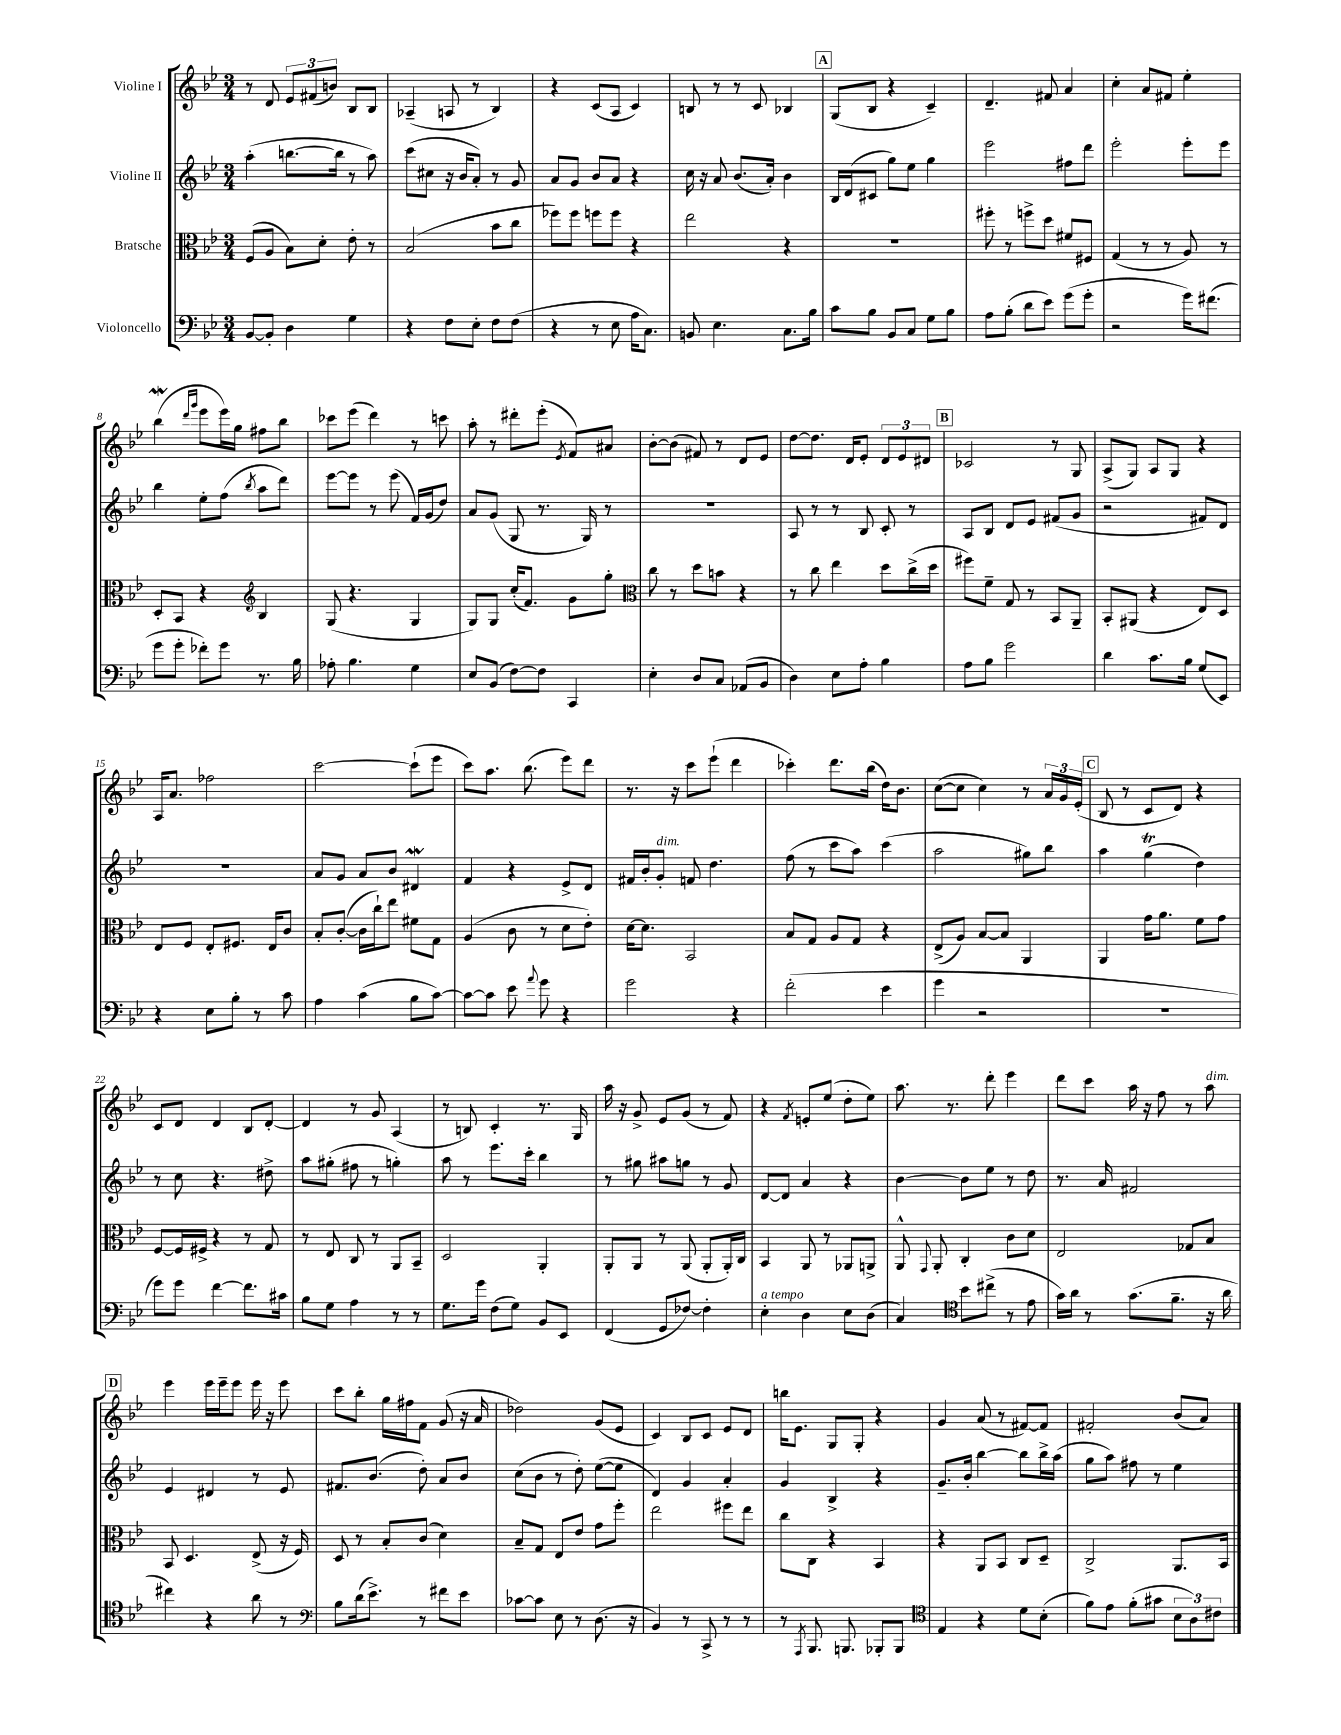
<<
\new StaffGroup <<
\new Staff = "s0" \with { instrumentName = "Violine I" } {
    \clef treble \key bes \major \numericTimeSignature \time 3/4
    \autoBeamOff r8 d'8 \tuplet 3/2 { ees'8[ fis'8( b'8]) } bes8[ bes8] |
    aes4--( a8 r8 bes4) |
    r4 c'8[( a8] c'4) |
    b8 r8 r8 c'8 bes4 |
    \mark \markup { \box "A" } g8[( bes8] r4 c'4--) |
    d'4.-- fis'8 a'4 |
    c''4-. a'8[ fis'8] ees''4-. |
    bes''4\mordent( \grace { d'''16[ g'''16] } ees'''8[ ees'''16) g''16] fis''8[ bes''8] |
    ces'''8[ ees'''8]( d'''4) r8 c'''8 |
    a''8-. r8 dis'''8[-. ees'''8]-.( \acciaccatura { ees'8 } f'8[) ais'8] |
    bes'8[~-. bes'8]( fis'8) r8 d'8[ ees'8] |
    d''8[~ d''8.] d'16[ ees'8]-. \tuplet 3/2 { d'8[ ees'8 dis'8] } |
    \mark \markup { \box "B" } ces'2 r8 g8 |
    a8[->( g8]) a8[ g8] r4 |
    a16[ a'8.] fes''2 |
    c'''2~ c'''8[-!( ees'''8] |
    c'''8[) a''8.] bes''8.( ees'''8[) d'''8] |
    r8. r16 c'''8[ ees'''8]-!( d'''4 |
    ces'''4-.) d'''8.[ bes''16]( d''16[) bes'8.] |
    c''8[~( c''8] c''4) r8 \tuplet 3/2 { a'16[ g'16 ees'16]-.( } |
    \mark \markup { \box "C" } bes8 r8 c'8[ d'8]) r4 |
    c'8[ d'8] d'4 bes8[ d'8]~-. |
    d'4 r8 g'8 a4( |
    r8 b8) c'4-. r8. g16 |
    a''16 r16 g'8-> ees'8[ g'8]( r8 f'8) |
    r4 \acciaccatura { f'8 } e'8[-. ees''8]( d''8[-. ees''8]) |
    a''8. r8. d'''8-. ees'''4 |
    d'''8[ c'''8] a''16 r16 f''8 r8 a''8^\markup { \italic "dim." } |
    \mark \markup { \box "D" } ees'''4 ees'''16[ ees'''16-- ees'''8] ees'''16 r16 ees'''8 |
    c'''8[ bes''8]-. g''16[ fis''16 f'8] g'8( r16 a'16 |
    des''2) g'8[( ees'8] |
    c'4) bes8[ c'8] ees'8[ d'8] |
    b''16[ ees'8.] g8[ g8]-. r4 |
    g'4 a'8( r8 fis'8[~) fis'8] |
    fis'2-. bes'8[( a'8]) \bar "|." |
}
\new Staff = "s1" \with { instrumentName = "Violine II" } {
    \clef treble \key bes \major \numericTimeSignature \time 3/4
    \autoBeamOff a''4-.( b''8.[~ b''16] r8 a''8) |
    c'''8[( cis''8] r16 bes'16[ a'8]-.) r8 g'8 |
    a'8[ g'8] bes'8[ a'8] r4 |
    c''16 r16 a'8 bes'8.[( a'16]-.) bes'4 |
    \mark \markup { \box "A" } bes16[ d'16( cis'8] g''8[) ees''8] g''4 |
    ees'''2 fis''8[ d'''8] |
    ees'''2-. ees'''8[-. ees'''8] |
    bes''4 ees''8[-. f''8]( \acciaccatura { bes''8 } a''8[ d'''8]) |
    ees'''8[~ ees'''8] r8 ees'''8( f'16[) g'16( d''8]) |
    a'8[ g'8]( g8 r8. g16) r8 |
    R2. |
    a8 r8 r8 bes8 c'8-. r8 |
    \mark \markup { \box "B" } a8[ bes8] d'8[ ees'8] fis'8[( g'8] |
    r2 fis'8[) d'8] |
    R2. |
    a'8[ g'8] a'8[ bes'8] dis'4\mordent |
    f'4 r4 ees'8[-> d'8] |
    fis'16[ bes'16-. g'8]-.^\markup { \italic "dim." } f'8 d''4. |
    f''8( r8 c'''8[ a''8]) c'''4( |
    a''2 gis''8[) bes''8] |
    \mark \markup { \box "C" } a''4 g''4\trill( d''4) |
    r8 c''8 r4. dis''8-> |
    a''8[ gis''8]-.( fis''8 r8 g''4-.) |
    a''8 r8 ees'''8.[ c'''16]-. bes''4 |
    r8 gis''8 ais''8[ g''8] r8 g'8 |
    d'8[~ d'8] a'4 r4 |
    bes'4~ bes'8[ ees''8] r8 d''8 |
    r8. a'16 fis'2 |
    \mark \markup { \box "D" } ees'4 dis'4 r8 ees'8 |
    fis'8.[ bes'8.]( d''8-.) a'8[ bes'8] |
    c''8[( bes'8] r8 d''8-.) ees''8[~( ees''8] |
    d'4) g'4 a'4-. |
    g'4 bes4-> r4 |
    g'8.[-- bes'16]-. bes''4~ bes''8[ bes''16-> a''16]( |
    g''8[ a''8]) fis''8 r8 ees''4 \bar "|." |
}
\new Staff = "s2" \with { instrumentName = "Bratsche" } {
    \clef alto \key bes \major \numericTimeSignature \time 3/4
    \autoBeamOff f8[( a8] bes8[) d'8]-. ees'8-. r8 |
    bes2( bes'8[ c''8] |
    fes''8[) fes''8] f''8[ f''8] r4 |
    ees''2 r4 |
    \mark \markup { \box "A" } R2. |
    fis''8-. r8 f''8[-> d''8] fis'8[ fis8] |
    g4( r8 r8 a8) r8 |
    d8[-. bes,8] r4 \clef treble bes4 |
    g8( r4. g4 |
    g8[) g8] c''16[-.( f'8.]) g'8[ g''8]-. |
    \clef alto c''8 r8 d''8[ b'8] r4 |
    r8 c''8 ees''4 d''8[ c''16->( d''16] |
    \mark \markup { \box "B" } fis''8[) f'8]-- g8 r8 bes,8[ a,8]-- |
    bes,8[-. ais,8]( r4 ees8[) d8] |
    ees8[ f8] ees8[-. fis8.] ees16[ c'8] |
    bes8[-. c'8]~-.( c'16[ c''16-!) ees''8] fis'8[ g8] |
    a4( c'8 r8 d'8[ ees'8]-.) |
    d'16[~ d'8.] bes,2 |
    bes8[ g8] a8[ g8] r4 |
    ees8[->( a8]) bes8[~ bes8] a,4 |
    \mark \markup { \box "C" } a,4 g'16[ a'8.] f'8[ g'8] |
    f8[~ f16 fis16]-> r4 r8 g8 |
    r8 ees8 c8 r8 a,8[ bes,8]-- |
    d2 a,4-. |
    a,8[-. a,8] r8 a,8( a,8[-. a,16-.) c16] |
    bes,4 a,8 r8 aes,8[ a,8]-> |
    a,8-^ \appoggiatura { g,8 } a,8-. c4-. c'8[ d'8] |
    ees2 ges8[ bes8] |
    \mark \markup { \box "D" } bes,8 d4. ees8->( r16 f16) |
    d8 r8 bes8[-. c'8]( d'4) |
    bes8[-- g8] ees8[ ees'8] g'8[ f''8]-. |
    ees''2 fis''8[ ees''8] |
    c''8[ c8] r4 bes,4 |
    r4 a,8[ bes,8] c8[ d8]-- |
    c2-> a,8.[ bes,16] \bar "|." |
}
\new Staff = "s3" \with { instrumentName = "Violoncello" } {
    \clef bass \key bes \major \numericTimeSignature \time 3/4
    \autoBeamOff bes,8[~ bes,8]-. d4 g4 |
    r4 f8[ ees8]-. f8[ f8]( |
    r4 r8 ees8 a16[ c8.]) |
    b,8 ees4. c8.[ bes16] |
    \mark \markup { \box "A" } c'8[ bes8] bes,8[ c8] g8[ bes8] |
    a8[ bes8]-.( d'8[ ees'8]) g'8[( g'8]-. |
    r2 g'16[) fis'8.]( |
    g'8[ g'8]-. fes'8[-.) g'8] r8. bes16 |
    aes8-. bes4. g4 |
    ees8[ bes,8]( f8[~) f8] c,4 |
    ees4-. d8[ c8] aes,8[( bes,8] |
    d4) ees8[ a8]-. bes4 |
    \mark \markup { \box "B" } a8[ bes8] g'2 |
    d'4 c'8.[ bes16] g8[( ees,8]) |
    r4 ees8[ bes8]-. r8 c'8 |
    a4 c'4( bes8[ c'8]~) |
    c'8[~ c'8] ees'8 \appoggiatura { a'8 } g'8 r4 |
    g'2 r4 |
    f'2-.( ees'4 |
    g'4 r2 |
    \mark \markup { \box "C" } R2. |
    g'8[) g'8] f'4~ f'8.[ cis'16] |
    bes8[ g8] a4 r8 r8 |
    g8.[ g'16] f8[( g8]) bes,8[ ees,8] |
    f,4( g,8[ fes8]~) fes4-. |
    ees4-.^\markup { \italic "a tempo" } d4 ees8[ d8]( |
    c4) \clef tenor bes'8[ cis''8]->( r8 ees'8 |
    g'16[) a'16] r8 g'8.[( f'8.]-- r16 a'16 |
    \mark \markup { \box "D" } cis''4) r4 a'8 r8 |
    \clef bass bes8[ d'16( ees'8.]->) r8 fis'8[ ees'8] |
    ces'8[~ ces'8] ees8 r8 d8.( r16 |
    bes,4) r8 c,8-> r8 r8 |
    r8 \acciaccatura { a,,8 } bes,,8. b,,8. bes,,8[-. bes,,8] |
    \clef tenor ees4 r4 d'8[ bes8]-.( |
    f'8[) ees'8] f'8[-.( gis'8] \tuplet 3/2 { bes8[ a8) cis'8] } \bar "|." |
}
>>
>>
